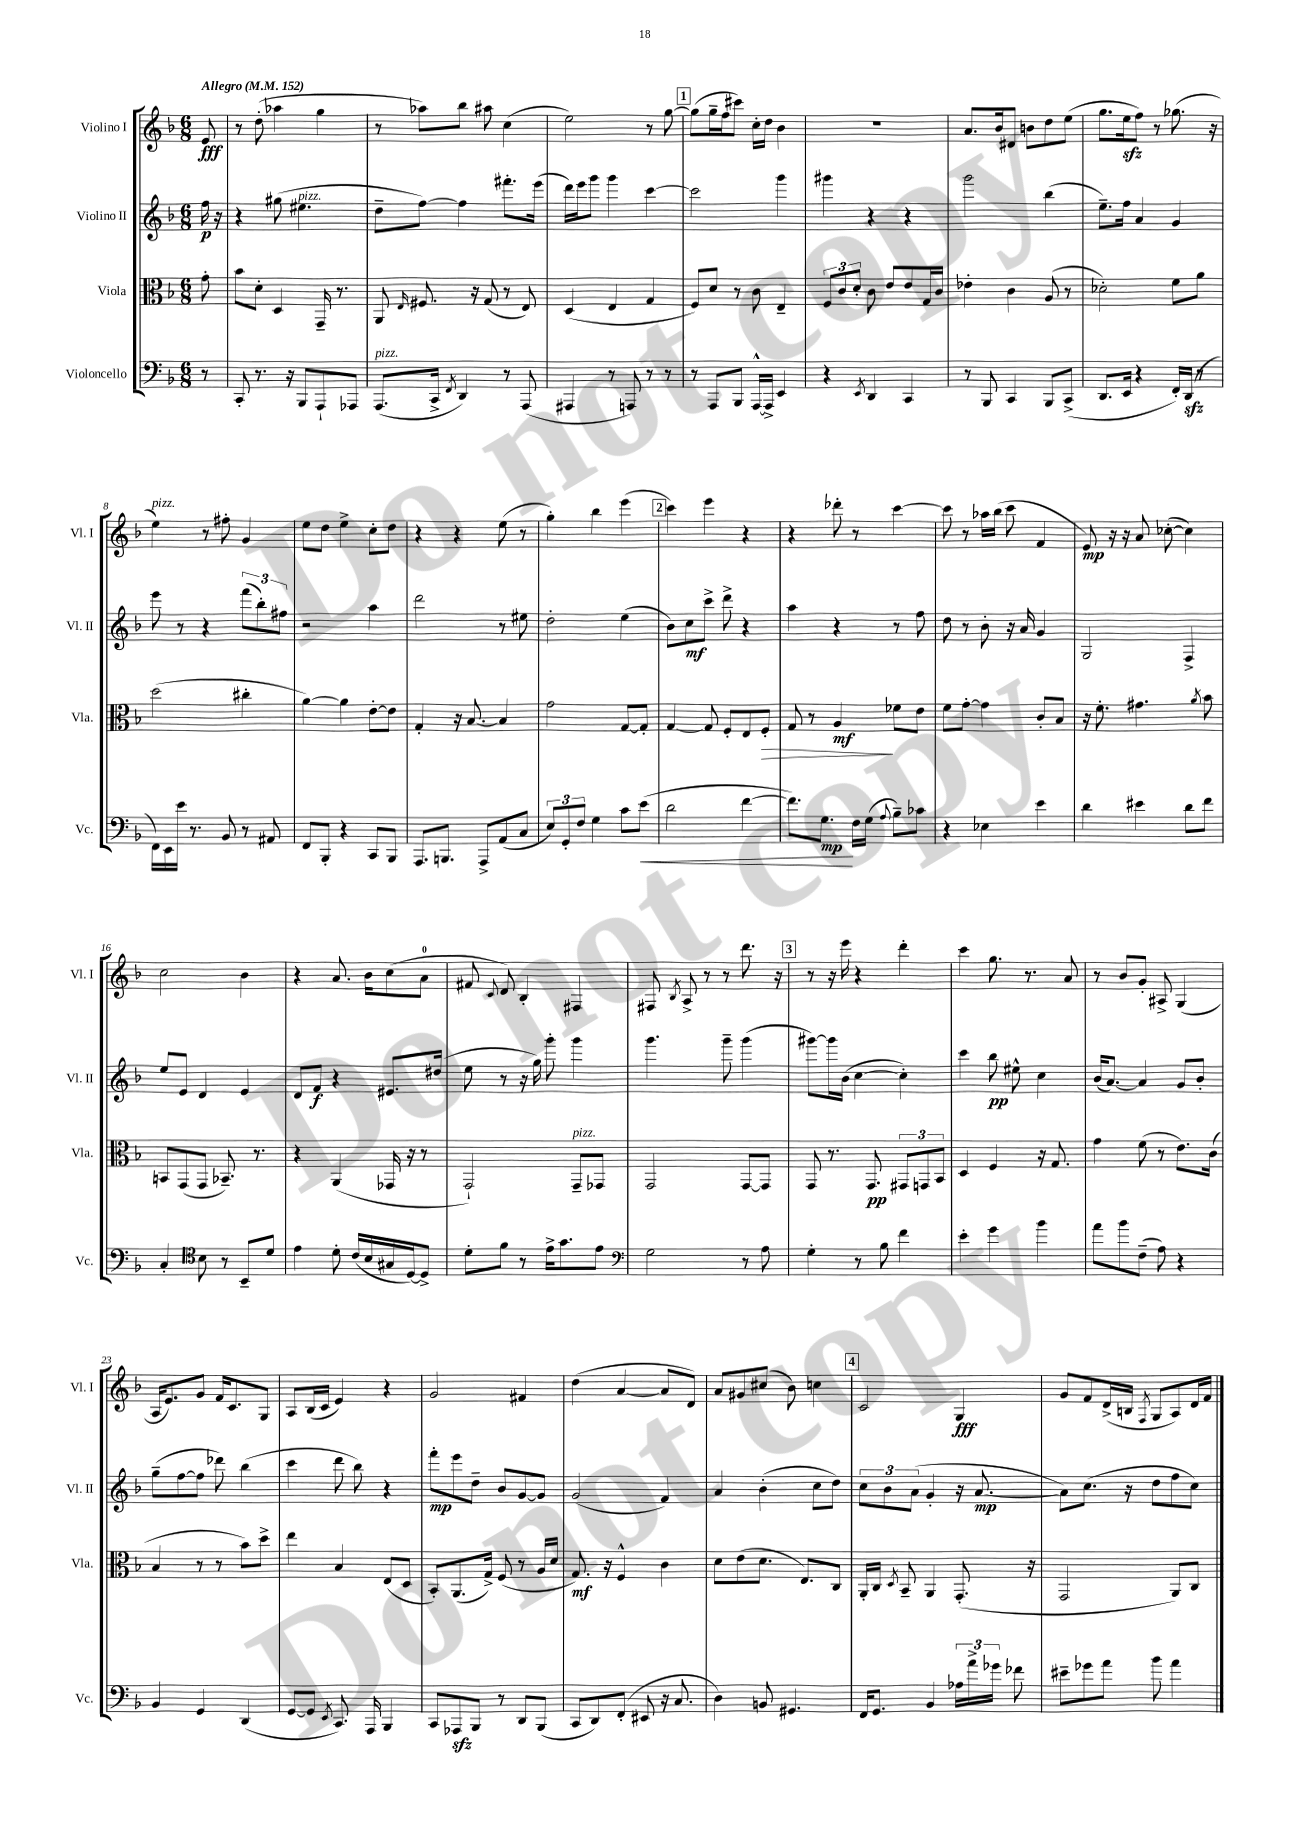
<<
\new StaffGroup <<
\new Staff = "s0" \with { instrumentName = "Violino I" shortInstrumentName = "Vl. I" } {
    \clef treble \key f \major \numericTimeSignature \time 6/8 \partial 8 \tempo "Allegro" 4 = 152
    \autoBeamOff e'8\fff |
    r8 d''8-.( aes''4 g''4 |
    r8 aes''8[) bes''8] ais''8 c''4( |
    e''2) r8 g''8~ |
    \mark \markup { \box "1" } g''8[( g''16-- f''16 cis'''8]) c''16[-. d''16] bes'4 |
    R2. |
    a'8.[ bes'16 dis'8] b'8[ d''8 e''8]( |
    g''8.[ e''16\sfz f''8]) r8 ges''8.( r16 |
    e''4^\markup { \italic "pizz." }) r8 fis''8-. g'4 |
    e''8[ d''8] e''4-> c''8[-. d''8] |
    r4 r4 e''8( r8 |
    g''4-.) bes''4 e'''4( |
    \mark \markup { \box "2" } c'''4) e'''4 r4 |
    r4 des'''8-. r8 c'''4~ |
    c'''8 r8 aes''16[ bes''16]( c'''8 f'4 |
    e'8\mp) r16 r16 a'8 ces''8~-.( ces''4) |
    c''2 bes'4 |
    r4 a'8. bes'16[ c''8( a'8]-0 |
    fis'8 \appoggiatura { c'8 } d'8) bes4-. fis4 |
    fis8 \acciaccatura { bes8 } a8-> r8 r8 d'''8. r16 |
    \mark \markup { \box "3" } r8 r16 e'''16 r4 d'''4-. |
    c'''4 g''8. r8. a'8 |
    r8 bes'8[ g'8]-. ais8-> g4( |
    a16[ e'8.) g'8] f'16[ c'8. g8] |
    a8[ bes16( c'16] e'4) r4 |
    g'2 fis'4 |
    d''4( a'4~ a'8[ d'8]) |
    a'8[ gis'8 cis''8]( bes'8) c''4 |
    \mark \markup { \box "4" } c'2 g4\fff |
    g'8[ f'8 d'16->( b16] \acciaccatura { f8 } g8[ a8) d'16 f'16] \bar "|." |
}
\new Staff = "s1" \with { instrumentName = "Violino II" shortInstrumentName = "Vl. II" } {
    \clef treble \key f \major \numericTimeSignature \time 6/8 \partial 8
    \autoBeamOff f''16\p r16 |
    r4 gis''8( eis''4.^\markup { \italic "pizz." } |
    d''8[-- f''8]~) f''4 fis'''8.[-. e'''16]( |
    d'''16[) e'''16 g'''8] g'''4 c'''4~ |
    \mark \markup { \box "1" } c'''2 g'''4 |
    gis'''4 r4 r4 |
    g'''2 bes''4( |
    e''8.[--) f''16] a'4 g'4 |
    e'''8 r8 r4 \tuplet 3/2 { f'''8[( bes''8-.) fis''8] } |
    r2 a''4 |
    d'''2 r8 eis''8 |
    d''2-. e''4( |
    \mark \markup { \box "2" } bes'8[) c''8\mf c'''8]-> d'''8-> r4 |
    a''4 r4 r8 f''8 |
    d''8 r8 bes'8-. r16 a'16 g'4 |
    g2 f4-> |
    e''8[ e'8] d'4 e'4 |
    d'8[ f'8]\f r4 eis'8.[ dis''16]( |
    e''8 r8 r16 g''16) g'''8-. g'''4 |
    g'''4. g'''8-- g'''4( |
    \mark \markup { \box "3" } gis'''8[~) gis'''16 bes'16]( c''4~ c''4-.) |
    c'''4 bes''8\pp eis''8-^ c''4 |
    bes'16[( a'8.]~) a'4 g'8[ bes'8]-. |
    g''8[--( f''8~ f''8] des'''8) bes''4( |
    c'''4 d'''8 bes''8) r4 |
    f'''8[-.\mp e'''8 d''8]-- bes'8[ g'8~ g'8] |
    g'2( f'4) |
    a'4 bes'4-.( c''8[ d''8]) |
    \mark \markup { \box "4" } \tuplet 3/2 { c''8[ bes'8 a'8]( } g'4-. r16 a'8.~\mp |
    a'8[) c''8.]( r16 d''8[ f''8 c''8]) \bar "|." |
}
\new Staff = "s2" \with { instrumentName = "Viola" shortInstrumentName = "Vla." } {
    \clef alto \key f \major \numericTimeSignature \time 6/8 \partial 8
    \autoBeamOff g'8-. |
    bes'8[ d'8]-. d4 g,16-- r8. |
    a,8 \grace { e16 } fis8. r16 g8( r8 e8) |
    d4( e4 g4 |
    \mark \markup { \box "1" } f8[) d'8] r8 c'8 e4-- |
    \tuplet 3/2 { f8[ c'8 d'8]-. } c'8 e'8[ e'8 g16 c'16] |
    ees'4-. c'4 a8( r8 |
    des'2-.) f'8[ a'8] |
    d''2( cis''4-. |
    a'4~) a'4 e'8[~-. e'8] |
    g4-. r16 bes8.~ bes4 |
    g'2 g8[~ g8]-. |
    \mark \markup { \box "2" } g4~ g8 f8[-. e8 f8]-.\> |
    g8 r8 a4\mf\! fes'8[ e'8] |
    f'8[ g'8]~-. g'4 c'8[-. bes8] |
    r16 f'8.-. gis'4. \acciaccatura { a'8 } bes'8 |
    b,8[ g,8( g,8] bes,8.--) r8. |
    r4 a,4( ges,16 r16 r8 |
    g,2-!) g,8[--^\markup { \italic "pizz." } ges,8] |
    g,2 g,8[~ g,8] |
    \mark \markup { \box "3" } g,8 r8. g,8.\pp \tuplet 3/2 { gis,8[ g,8 bes,8] } |
    d4 f4 r16 g8. |
    g'4 f'8( r8 e'8.[) c'16]( |
    bes4 r8 r8 bes'8[) d''8]-> |
    e''4 bes4 e8[( d8] |
    bes,8[-.) a,8.( g16]->) f8( r8 a16[ d'16] |
    g8.\mf) r16 f4-^ c'4 |
    d'8[ e'8( d'8.] e8.[) c8] |
    \mark \markup { \box "4" } a,16[-. c16] \acciaccatura { d8 } bes,8-- a,4 g,8.-.( r16 |
    g,2 a,8[) c8] \bar "|." |
}
\new Staff = "s3" \with { instrumentName = "Violoncello" shortInstrumentName = "Vc." } {
    \clef bass \key f \major \numericTimeSignature \time 6/8 \partial 8
    \autoBeamOff r8 |
    c,8-. r8. r16 bes,,8[ a,,8-! aes,,8] |
    a,,8.[^\markup { \italic "pizz." }( c,16]-> \acciaccatura { f,8 } d,4) r8 a,,8( |
    ais,,4 r8 a,,8) r8 r8 |
    \mark \markup { \box "1" } r8 a,,8[ bes,,8] a,,16[~-^ a,,16]-> e,4 |
    r4 \acciaccatura { e,8 } d,4 c,4 |
    r8 bes,,8 c,4 bes,,8[ c,8]->( |
    d,8.[ e,16] r4 f,16[-.) d,16]\sfz( r8 |
    f,16[) e,16 e'16] r8. bes,8 r8 ais,8 |
    f,8[ bes,,8]-. r4 c,8[ bes,,8] |
    a,,8.[ b,,8.] a,,8[-> a,8( c8] |
    \tuplet 3/2 { e8[) g,8-. f8] } g4 c'8[ e'8]\<( |
    \mark \markup { \box "2" } d'2 f'4~ |
    f'8.[) g8.]\mp\! f16[ g16]( \appoggiatura { a8 } bes8[--) ces'8] |
    r4 ees4 e'4 |
    d'4 eis'4 d'8[ f'8] |
    c4-. \clef tenor bes8 r8 bes,8[-- d'8] |
    e'4 d'8-. c'16[( bes16 gis16 d16~) d8]-> |
    d'8[-. f'8] r8 e'16[-> g'8. e'8] |
    \clef bass g2 r8 a8 |
    \mark \markup { \box "3" } g4-. r8 bes8 f'4 |
    e'4-. g'4 bes'4 |
    a'8[ bes'8 f8]--( a8) r4 |
    bes,4 g,4 d,4( |
    g,8[~ g,8] \acciaccatura { e,8 } c,8.) a,,16 bes,,4 |
    c,8[ aes,,8\sfz bes,,8] r8 d,8[ bes,,8]( |
    c,8[ d,8) f,8]-.( eis,8 r16 c8. |
    d4) b,8 gis,4. |
    \mark \markup { \box "4" } f,16[ g,8.] bes,4 \tuplet 3/2 { aes16[ a'16-> ges'16] } fes'8 |
    eis'8[-- ges'8 a'8] bes'8 a'4 \bar "|." |
}
>>
>>
